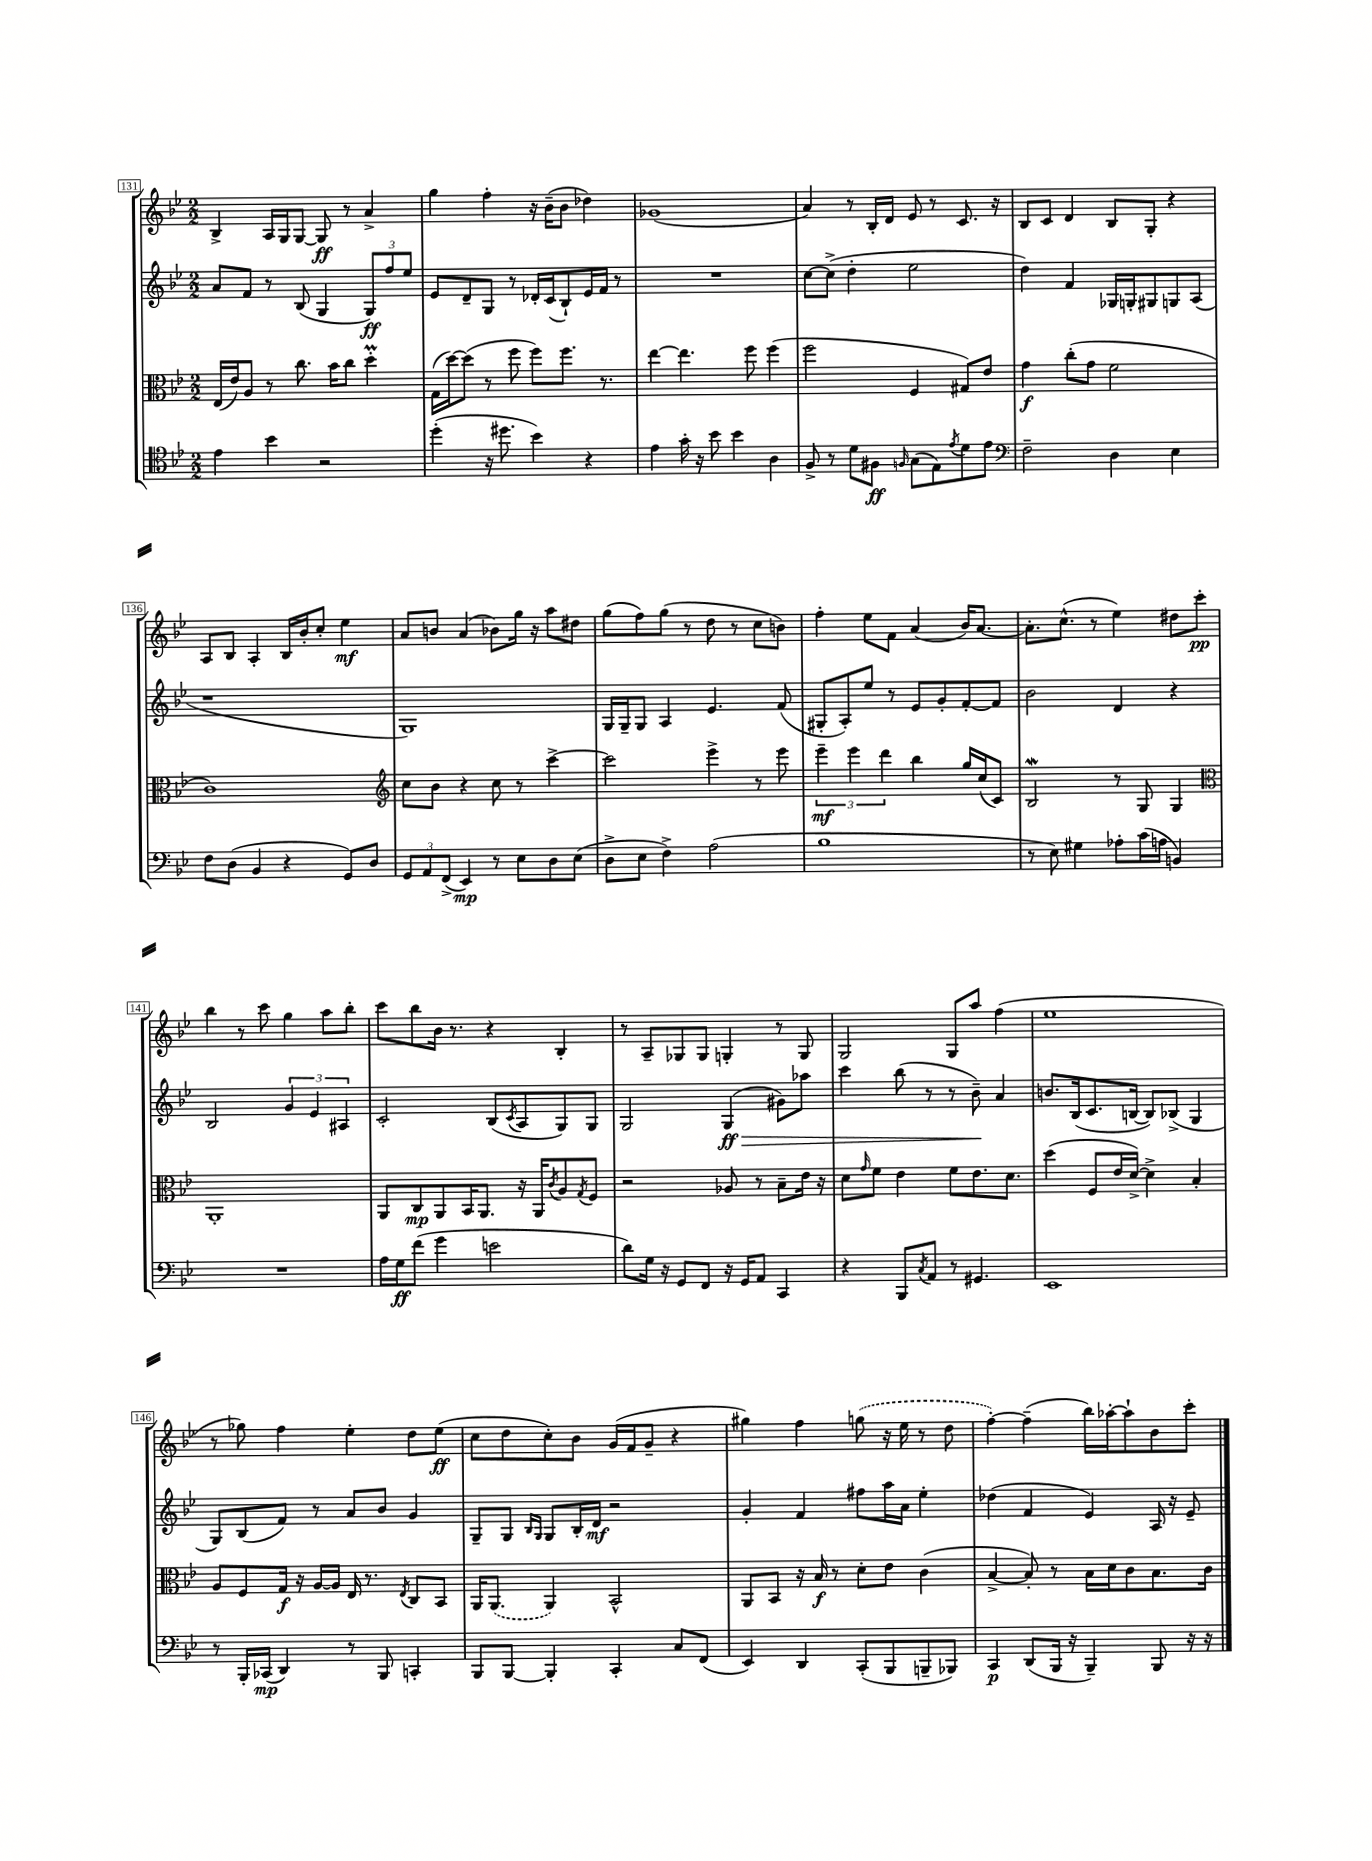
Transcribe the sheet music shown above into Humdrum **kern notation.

**kern	**kern	**kern	**kern
*staff4	*staff3	*staff2	*staff1
*clefC4	*clefC3	*clefG2	*clefG2
*k[b-e-]	*k[b-e-]	*k[b-e-]	*k[b-e-]
*M2/2	*M2/2	*M2/2	*M2/2
4e-	(16E-	8a	4B-^
.	16e-)	.	.
.	8A	8f	.
4b-	8r	8r	16A
.	.	.	16G
.	8.cc	(8B-	[8G
2r	.	4G	8G]
.	16b-	.	.
.	8cc	.	8r
.	4dd'	12G)	4a^
.	.	12ff	.
.	.	12ee-	.
=	=	=	=
(4dd'	(16G	8e-	4gg
.	[16dd)	.	.
.	(8dd]	8d~	.
16r	8r	8G	4ff'
8.dd#	.	.	.
.	8ff	8r	.
4b-)	8ff)	16d-'	16r
.	.	(16c	(16b-~
.	8.ff	8B-`)	8b-
4r	.	16e-	4dd-)
.	8.r	16f	.
.	.	8r	.
=	=	=	=
4e-	[4ee-	1r	(1g-
16g'	4.ee-]	.	.
16r	.	.	.
8b-	.	.	.
4b-	.	.	.
.	8ff	.	.
4A	(4ff	.	.
=	=	=	=
8F^	2ff	[8cc	4a)
8r	.	(8cc^]	.
8d	.	4dd'	8r
8F#	.	.	16B-'
.	.	.	16d
16qqF	.	.	.
(8G	4F	2ee-	8e-
8E-)	.	.	8r
8qe-	.	.	.
8d	8G#)	.	8.c
8e-	8e-	.	.
.	.	.	16r
=	=	=	=
*clefF4	*	*	*
2F~	4g	4dd)	8B-
.	.	.	8c
.	(8cc'	4f	4d
.	8g	.	.
4D	2f	16G-	8B-
.	.	16G'	.
.	.	8G#	8G'
4E-	.	8G	4r
.	.	(8A	.
=	=	=	=
8F	1c)	1r	8A
(8D	.	.	8B-
4BB-	.	.	4A'
4r	.	.	16B-
.	.	.	16b-'
.	.	.	8cc'
8GG)	.	.	4ee-
8D	.	.	.
=	=	=	=
*	*clefG2	*	*
12GG	8cc	1G)	8a
12AA	.	.	.
.	8b-	.	8b
(12FF^	.	.	.
4EE-)	4r	.	(4a
8r	8cc	.	8b-)
8E-	8r	.	16gg
.	.	.	16r
8D	[4ccc^	.	8aa
(8E-	.	.	8dd#
=	=	=	=
8D^	2ccc]	16G	(8gg
.	.	16G~	.
8E-	.	8G	8ff)
4F^)	.	4A	(8gg
.	.	.	8r
(2A	4eee-^	4.e-	8dd
.	.	.	8r
.	8r	.	8cc
.	8eee-	(8f	8b)
=	=	=	=
1B-	6eee-~	8G#'	4ff'
.	.	8A')	.
.	6eee-	.	.
.	.	8ee-	8ee-
.	6ddd	.	.
.	.	8r	8f
.	4bb-	8e-	(4a
.	.	8g'	.
.	16gg	[8f'	16b-)
.	(16cc	.	[8.a
.	8c)	8f]	.
=	=	=	=
8r	2B-	2b-	8.a']
8E-)	.	.	.
.	.	.	(8.cc^^
4G#	.	.	.
.	.	.	8r
8A-'	8r	4d	4ee-)
(16c	8G	.	.
16A	.	.	.
4BB)	4G	4r	8dd#
.	.	.	8ccc'
=	=	=	=
*	*clefC3	*	*
1r	1AA'	2B-	4bb-
.	.	.	8r
.	.	.	8ccc
.	.	6g	4gg
.	.	6e-	.
.	.	.	8aa
.	.	6A#	.
.	.	.	8bb-'
=	=	=	=
16A	8AA	2c'	8ccc
16G	.	.	.
(8f	8C	.	8bb-
4g	8AA	.	16b-
.	.	.	8.r
.	16BB-	.	.
.	8.AA	.	.
2e	.	(8B-	4r
.	.	8qc	.
.	16r	8A	.
.	16AA	.	.
.	8qc	.	.
.	8A	8G)	4B-'
.	8qG	.	.
.	8F	8G	.
=	=	=	=
8d)	2r	2G	8r
16G	.	.	8A~
16r	.	.	.
8GG	.	.	8G-
8FF	.	.	8G-
16r	8A-	(4G	4G'
16GG	.	.	.
8AA	8r	.	.
4CC	8B-~	8g#)	8r
.	16e-	8aa-	8G
.	16r	.	.
=	=	=	=
4r	8d	4ccc	2G
.	16qqg	.	.
.	8f	.	.
8BBB-	4e-	(8bb-	.
8qC	.	.	.
8AA	.	8r	.
8r	8f	8r	8G
4.GG#	8.e-	8b-~)	8aa
.	.	4a	(4ff
.	8.d	.	.
=	=	=	=
1EE-	(4dd	8.b	1ee-
.	.	(16B-	.
.	8F	8.c	.
.	16e-	.	.
.	[16d^)	[16B	.
.	4d^]	8B])	.
.	.	(8B-^	.
.	4B-'	4G	.
=	=	=	=
8r	8A	8G)	8r
16BBB-'	8F	(8B-	8gg-)
(16CC-	.	.	.
4DD)	16G	8f)	4ff
.	16r	.	.
.	[16A	8r	.
.	16A]	.	.
8r	16E-	8a	4ee-'
.	8.r	.	.
8BBB-	.	8b-	.
.	8qE-	.	.
4CC'	8C	4g	8dd
.	8BB-	.	(8ee-
=	=	=	=
8BBB-	16AA	8G~	8cc
.	(8.AA	.	.
[8BBB-	.	8G	8dd
.	.	16qqB-	.
.	.	16qqG	.
4BBB-']	4AA)	8G	8cc')
.	.	16B-'	8b-
.	.	16d	.
4CC'	2BB-^^	2r	(16g
.	.	.	16f
.	.	.	8g~
8C	.	.	4r
(8FF	.	.	.
=	=	=	=
4EE-)	8AA	4g'	4gg#)
.	8BB-	.	.
4DD	16r	4f	4ff
.	16B-	.	.
.	8r	.	.
(8CC'	8d'	8ff#	(8gg
8BBB-	8e-	16aa	16r
.	.	16a	16ee-
8BBB~	(4c	4ee-'	8r
8BBB-)	.	.	8dd
=	=	=	=
4CC	[4B-^	(4dd-	[4ff')
(8DD	8B-'])	4f	(4ff~]
16BBB-	8r	.	.
16r	.	.	.
4BBB-~)	16B-	4e-)	16bb-)
.	16d	.	[16aa-'
.	8c	.	8aa-`]
8BBB-	8.B-	16A	8b-
.	.	16r	.
16r	.	8e-~	8ccc'
16r	16c	.	.
==	==	==	==
*-	*-	*-	*-
